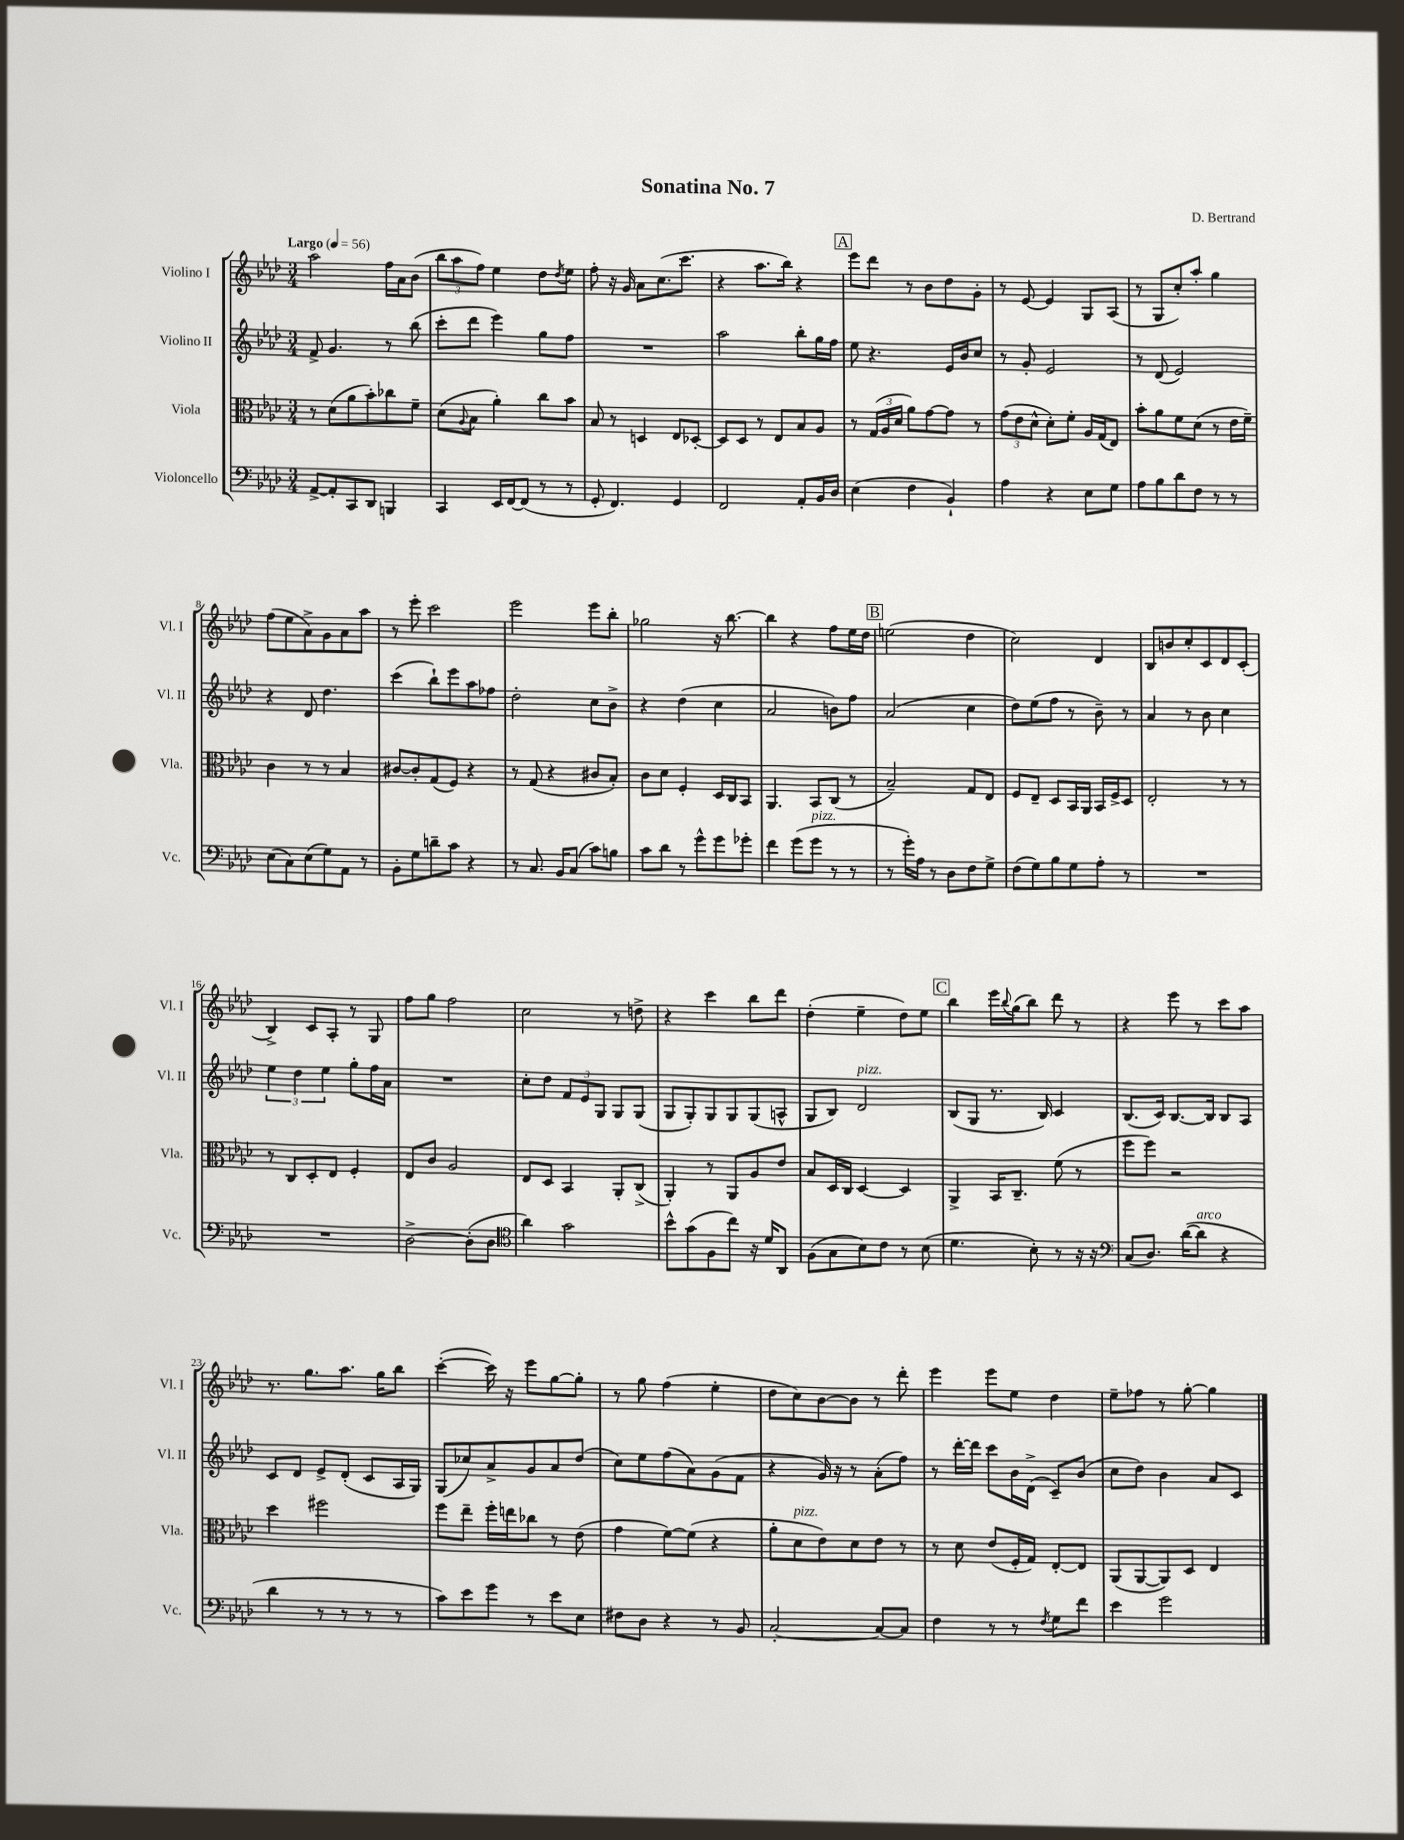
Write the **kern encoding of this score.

**kern	**kern	**kern	**kern
*part4	*part3	*part2	*part1
*staff4	*staff3	*staff2	*staff1
*I"Violoncello	*I"Viola	*I"Violino II	*I"Violino I
*I'Vc.	*I'Vla.	*I'Vl. II	*I'Vl. I
*clefF4	*clefC3	*clefG2	*clefG2
*k[b-e-a-d-]	*k[b-e-a-d-]	*k[b-e-a-d-]	*k[b-e-a-d-]
*M3/4	*M3/4	*M3/4	*M3/4
*MM56	*MM56	*MM56	*MM56
=1	=1	=1	=1
!	!	!	!LO:TX:a:B:t=Largo
[8AA-^/L	8r	8f^/	2aa-\
8AA-'/]	(8d-\L	4.g/	.
8CC/	8a-\	.	.
8DD-/J	8b-'\)	.	.
4BBBn/	8cc-X\	8r	16ff\LL
.	.	.	16a-\J
.	8f~\J	(8bb-\	(8b-\J
=2	=2	=2	=2
4CC/	(8d-\L	8ccc'\L	12bb-\L
.	.	.	12aa-\
.	8qqA-/	.	.
.	8B-\J	8ddd-\J	.
.	.	.	12ff\J)
16EE-/LL	4a-'\)	4eee-\)	4ee-\
[16FF/J	.	.	.
(8FF/J]	.	.	.
8r	8cc\L	8gg\L	8dd-\L
.	.	.	8qdd-/
8r	8b-\J	8ff\J	8ee-\J
=3	=3	=3	=3
8GG'/	8B-/	2.r	8ff'\
4.FF/)	8r	.	16r
.	.	.	16g/
.	4Dn/	.	8a-\L
.	.	.	(8.cc\
4GG/	8E-/L	.	.
.	.	.	8.ccc\J
.	[8D-X'/J	.	.
=4	=4	=4	=4
2FF/	8D-/L]	2aa-\	4r
.	8D-/J	.	.
.	8r	.	8.aa-\L
.	8E-/L	.	.
.	.	.	16bb-\Jk)
8AA-'/L	8B-/	8bb-'\L	4r
16BB-/L	8A-/J	16gg\L	.
16D-/JJ	.	16ff\JJ	.
!!LO:REH:place=s1:t=A
=5	=5	=5	=5
(4E-\	8r	8ee-\	8eee-\L
.	(24G/LL	4.r	8ddd-\J
.	24A-/	.	.
.	24d-/JJ	.	.
4F\	8a-\L)	.	8r
.	[8g\	.	8b-\L
4BB-`/)	8g\J]	16e-/LL	8dd-\
.	.	16b-/J	.
.	8r	8cc/J	8g'\J
=6	=6	=6	=6
4A-\	(12g\L	8r	8r
.	12e-\	.	.
.	.	8g'/	[8e-/
.	12d-^^\J	.	.
4r	8d-'\L)	2e-/	4e-/]
.	8f'\J	.	.
8E-\L	16A-/LL	.	8G/L
.	(16G/J	.	.
8G\J	8E-/J)	.	(8A-/J
=7	=7	=7	=7
8A-\L	8b-'\L	8r	8r
8B-\	8a-\	(8d-/	8G/L
8d-\	8f\	2e-/)	8cc'/)
8F\J	(8d-\J	.	8aa-'/J
8r	8r	.	4gg\
8r	16e-\LL	.	.
.	16f~\JJ)	.	.
!!LO:LB:g=z
=8	=8	=8	=8
(8E-\L	4c\	4r	(8ff\L
8C\)	.	.	8ee-\
(8E-\	8r	8d-/	8a-^\)
8G\)	8r	4.dd-\	8g\
8AA-\J	4B-/	.	8a-\
8r	.	.	8aa-\J
=9	=9	=9	=9
8BB-'\L	[8c#X/L	(4ccc\	8r
8G\	8c#'/]	.	8eee-'\
8dn~\	(8G/	8bb-`\L)	2ccc\
8c\J	8F/J)	8eee-\	.
4r	4r	8aa-\	.
.	.	8ff-X\J	.
=10	=10	=10	=10
8r	8r	2dd-'\	2eee-\
8.C/	(8G/	.	.
.	4r	.	.
16BB-/KL	.	.	.
(8C/J	.	.	.
8c\L)	8c#X/L	8cc\L	8eee-\L
8Bn\J	8B-'/J)	8b-^\J	8bb-'\J
=11	=11	=11	=11
8c\L	8c\L	4r	2gg-X\
8d-\J	8d-\J	.	.
8r	4F'/	(4dd-\	.
8g^^\L	.	.	.
8g\	16D-/LL	4cc\	16r
.	16C/J	.	[8.bb-\
8g-X'\J	8BB-/J	.	.
=12	=12	=12	=12
4f\	4.AA-/	2a-/	4bb-\]
(8g\L	.	.	4r
!LO:TX:a:i:t=pizz.	!	!	!
8g\J	8BB-/L	.	.
8r	(8C/J	8bn\L)	8ff\L
8r	8r	8ff\J	16ee-\L
.	.	.	16dd-\JJ
!!LO:REH:place=s1:t=B
=13	=13	=13	=13
8r	2B-~/)	(2a-/	(2een\
16g'\LL)	.	.	.
16A-\JJ	.	.	.
8r	.	.	.
8D-\L	.	.	.
8F\	8G/L	4cc\	4dd-\
8G^\J	8E-/J	.	.
=14	=14	=14	=14
(8F\L	8F/L	8dd-\L)	2cc\)
8G\)	8E-~/J	(8ee-\	.
8B-\	8D-/L	8ff\J	.
8G\	16BB-/L	8r	.
.	16AA-/JJ	.	.
8A-'\J	16BB-/LL	8b-~\)	4d-/
.	16F^/J	.	.
8r	8D-/J	8r	.
=15	=15	=15	=15
2.r	2E-'/	4a-/	8B-/L
.	.	.	8bn/
.	.	8r	8cc'/
.	.	8b-\	8c/
.	8r	4cc\	8d-/
.	8r	.	(8c'/J
!!LO:LB:g=z
=16	=16	=16	=16
2.r	8r	6ee-\	4B-^/)
.	8C/L	.	.
.	.	6dd-\	.
.	8D-'/	.	8c/L
.	.	6ee-\	.
.	8E-/J	.	8A-'/J
.	4F'/	8gg'\L	8r
.	.	16ff\L	8G/
.	.	16a-\JJ	.
=17	=17	=17	=17
[2D-^\	8E-/L	2.r	8ff\L
.	8c/J	.	8gg\J
.	2A-/	.	2ff\
(8D-'\L]	.	.	.
8D-\J	.	.	.
=18	=18	=18	=18
*clefC4	*	*	*
4a-\)	8E-/L	8cc'\L	2cc\
.	8D-/J	8dd-\J	.
2g\	4BB-/	12f/L	.
.	.	12e-/	.
.	.	12G/J	.
.	8AA-'/L	8G/L	8r
.	(8C^/J	(8G/J	8ddn^\
=19	=19	=19	=19
8b-^^\L	4AA-'/)	8G/L	4r
(8g\	.	8G'/)	.
8F\	8r	8G/	4ccc\
8cc\J)	8AA-/L	8G/	.
16r	8A-/	(8G/	8bb-\L
16d-/KL	.	.	.
8AA-/J	8e-/J	8An^^/J	8ddd-\J
=20	=20	=20	=20
(8F\L	8B-/L	8G/L	(4dd-'\
8G\	16D-/L	8B-/J)	.
.	16C/JJ	.	.
!	!	!LO:TX:a:i:t=pizz.	!
8B-\)	[4D-/	2d-/	4ee-~\
8c\J	.	.	.
8r	4D-/]	.	8dd-\L)
(8B-\	.	.	8ee-\J
!!LO:REH:place=s1:t=C
=21	=21	=21	=21
4.d-\	4AA-^/	(8B-/L	4bb-\
.	.	8G/J	.
.	16BB-/KL	8.r	16eee-\LL
.	.	.	8qqbb-/
.	8.C~/J	.	(16gg\J
8B-'\)	.	.	8bb-\J)
.	.	16B-/)	.
8r	(8f\	4c/	8ddd-\
16r	8r	.	8r
16r	.	.	.
=22	=22	=22	=22
*clefF4	*	*	*
(8C/L	8ff\L	(8.B-/L	4r
8.D-/J)	8ff\J)	.	.
.	.	16c/Jk)	.
.	2r	[8.B-/L	8eee-\
([16d-\KL	.	.	.
!LO:TX:a:i:t=arco	!	!	!
8d-\J]	.	.	8r
.	.	16B-/Jk]	.
4r	.	8B-/L	8ccc\L
.	.	8A-/J	8aa-\J
!!LO:LB:g=z
=23	=23	=23	=23
4d-\	4dd-\	8c/L	8.r
.	.	8d-/J	.
.	.	.	8.gg\L
8r	2ff#X\	8e-^/L	.
8r	.	(8d-'/J	8.aa-\J
8r	.	8c/L	.
.	.	.	16gg\KL
8r	.	16A-/L	8bb-\J
.	.	16G/JJ)	.
=24	=24	=24	=24
8c\L)	8ff\L	(8G/L	([4ccc'\
8e-\	8ee-~\J	8cc-X/)	.
8g\J	16ff'\LL	8a-^/	16ccc\])
.	16een\J	.	16r
8r	8cc-X\J	8g/	8eee-\L
8e-\L	8r	8a-/	[8gg\
8E-\J	(8e-\	(8dd-/J	8gg'\J]
=25	=25	=25	=25
8F#X\L	4g\	8cc\L)	8r
8D-\J	.	8ee-\	8gg\
4r	[8f\L)	(8ff\	(4ff\
.	(8f\J]	8a-\)	.
8r	4r	(8g\	4ee-'\
8BB-/	.	8f\J	.
=26	=26	=26	=26
[2C'/	8a-'\L	4r	8dd-\L
!	!LO:TX:a:i:t=pizz.	!	!
.	8d-\	.	8cc\)
.	8e-\)	16g/)	[8b-\
.	.	16r	.
.	8d-\	8r	8b-\J]
8C/L_	8e-\J	(8a-'\L	8r
8C/J]	8r	8ff\J)	8ddd-'\
=27	=27	=27	=27
4F\	8r	8r	4eee-\
.	8d-\	[16ddd-'\LL	.
.	.	16ddd-\JJ]	.
8r	(8e-/L	8ccc\L	8eee-\L
8r	16F'/L	16b-\L	8ee-\J
.	16G/JJ)	(16d-^\JJ	.
8qF/	.	.	.
8G\L	[8E-'/L	8c~/L)	4dd-\
8f\J	8E-/J]	(8b-/J	.
=28	=28	=28	=28
4e-\	(8AA-/L	8cc\L	8ee-~\L
.	[8AA-/	8dd-\J)	8ff-X\J
2g\	8AA-/])	4b-\	8r
.	8D-/J	.	[8gg'\
.	4E-/	8a-/L	4gg\]
.	.	8c/J	.
==	==	==	==
*-	*-	*-	*-
